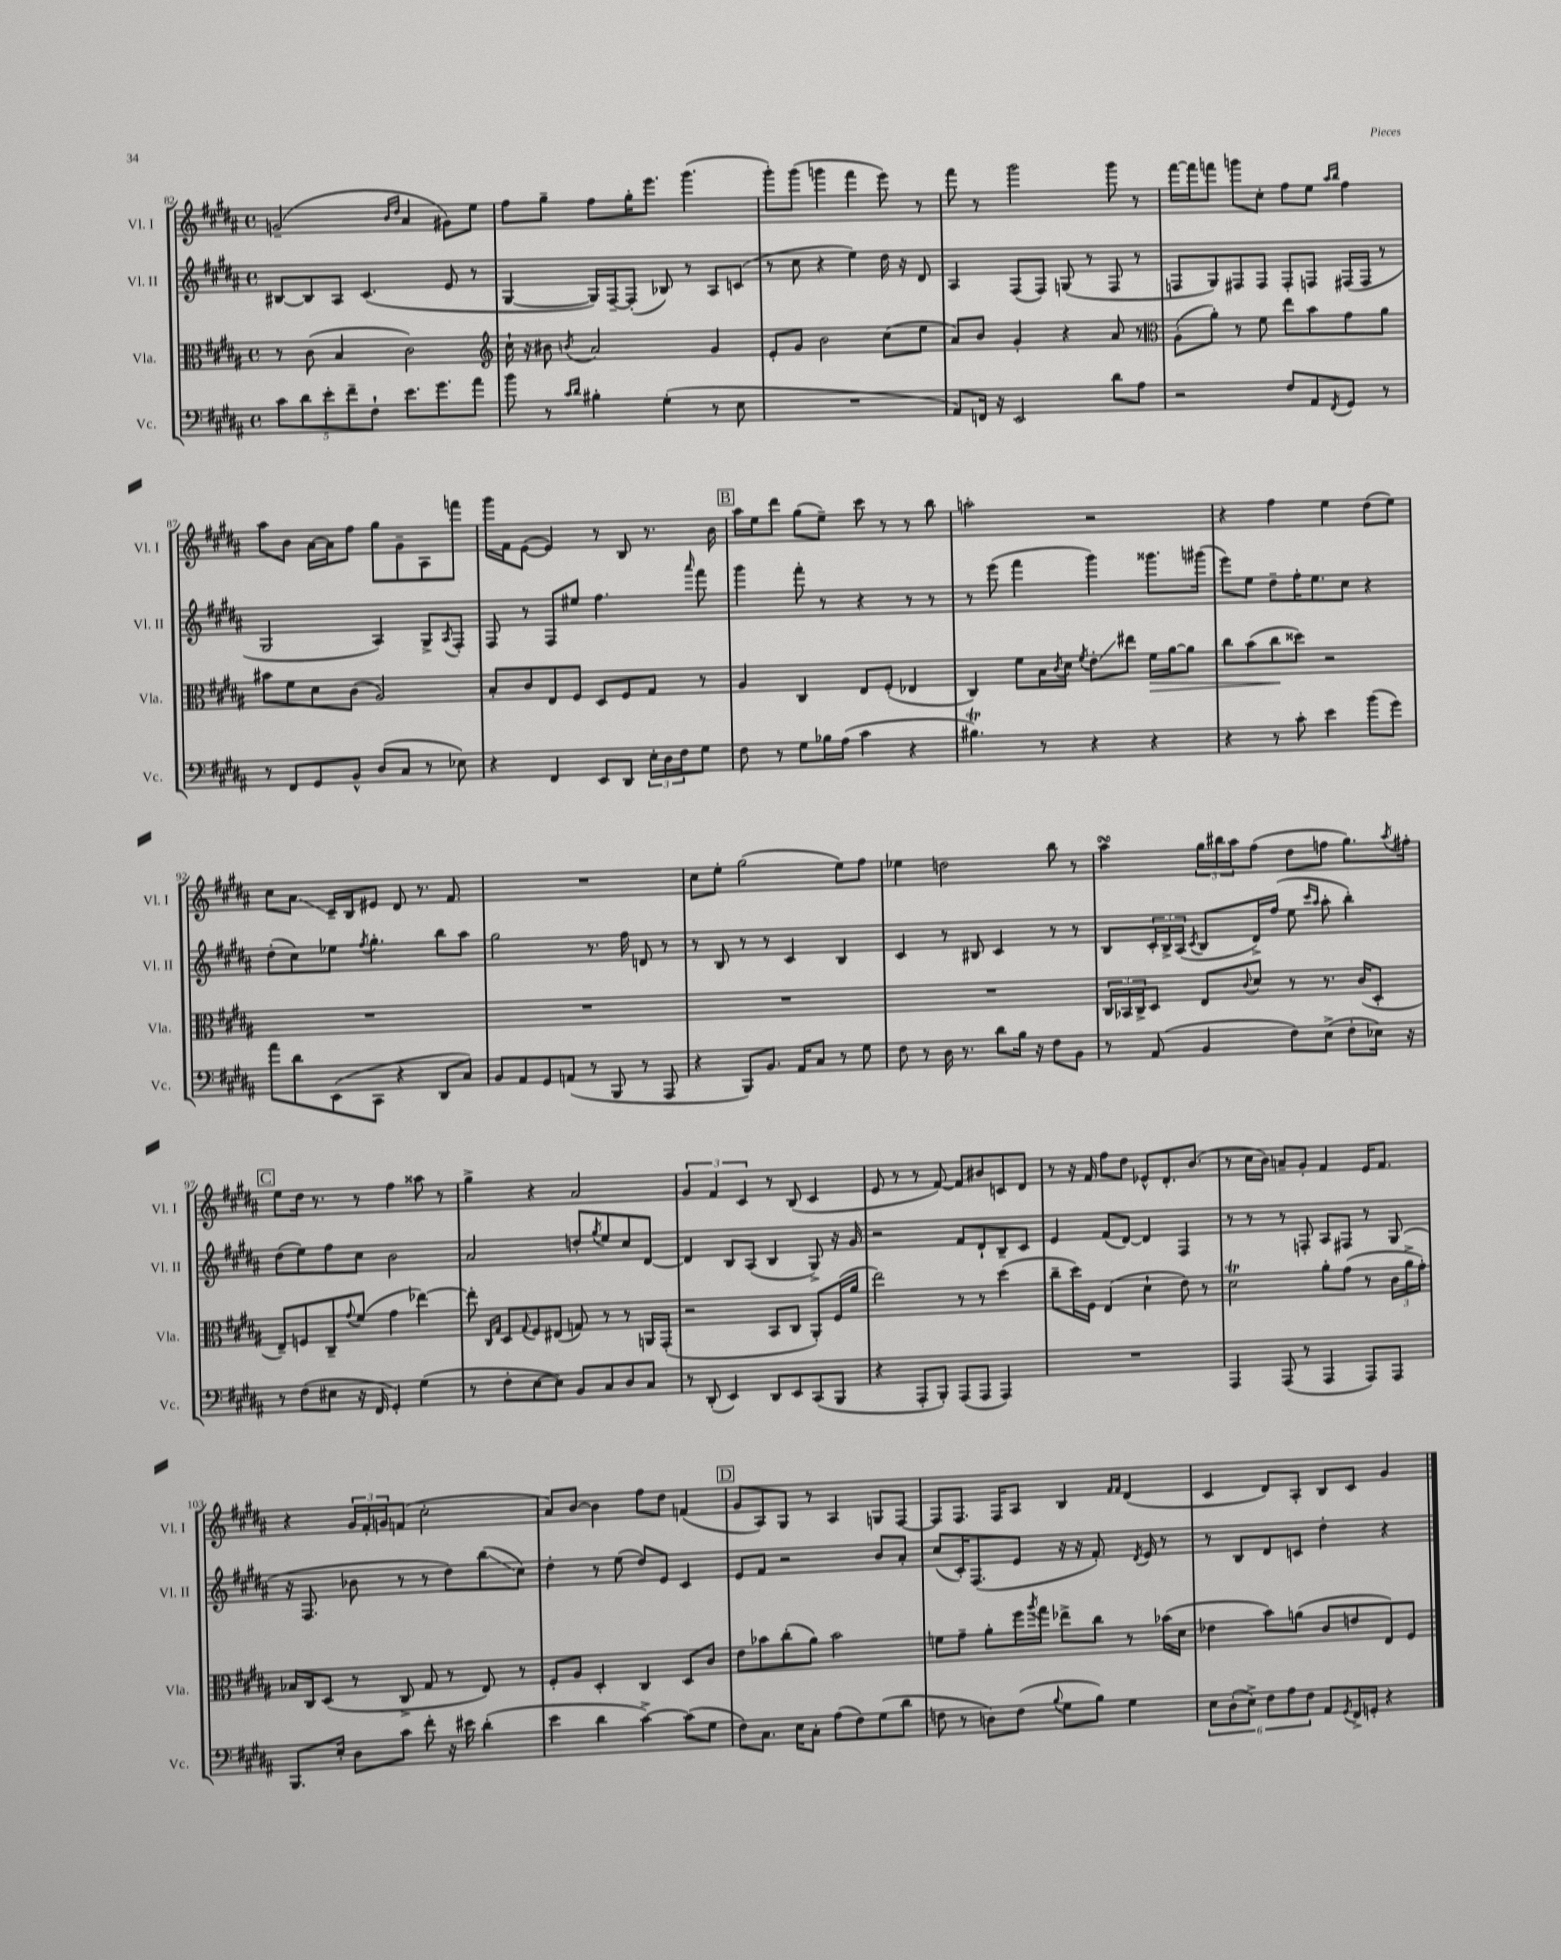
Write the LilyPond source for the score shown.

<<
\new StaffGroup <<
\new Staff = "s0" \with { instrumentName = "Vl. I" shortInstrumentName = "Vl. I" } {
    \clef treble \key b \major \defaultTimeSignature \time 4/4
    g'2--( \grace { b'16 dis''16 } ais'4 gis'8) e''8 |
    fis''8 gis''8-- fis''8 gis''16-. e'''8. gis'''4.( |
    gis'''8-.) gis'''8( g'''4 fis'''4 e'''8) r8 |
    fis'''8 r8 gis'''2 gis'''8 r8 |
    fis'''16~ fis'''16 f'''8 g'''8 cis''8-. fis''8 e''8 \grace { ais''16 b''16 } fis''4 |
    ais''8 b'8 ais'16~ ais'16 fis''8 gis''8 gis'8-- ais8 f'''8 |
    gis'''16 fis'16 e'8~( e'4) r8 b8 r8. b'16 |
    \mark \markup { \box "B" } ais''16 e''16 dis'''8 gis''8( e''8--) cis'''8 r8 r8 b''8 |
    a''2-. r2 |
    r4 fis''4 e''4 dis''8( e''8) |
    cis''8 ais'8\glissando cis'16-- b16 eis'8 dis'8 r8. fis'8. |
    R1 |
    cis''8 e''8-. gis''2( e''8) fis''8 |
    ees''4 d''2 b''8 r8 |
    ais''4\turn \tuplet 3/2 { gis''16 bis''16 ais''16 } fis''8( dis''8 f''8 gis''8.) \acciaccatura { ais''8 } fis''16-. |
    \mark \markup { \box "C" } e''8 dis''16 r8. r8 fis''4 aisis''8 r8 |
    gis''4-> r4 ais'2 |
    \tuplet 3/2 { gis'4 fis'4 cis'4 } r8 b8( cis'4 |
    e'8 r8 r8 fis'8~) fis'8 bis'8 c'8 dis'8 |
    r8 r16 fis'16 fis''8 dis''8 ees'8-^ dis'8.-. b'8.( |
    r8 cis''16 b'16) a'8-- gis'8-. fis'4 e'16 fis'8. |
    r4 \tuplet 3/2 { gis'16 fis'16-. g'16 } f'8( cis''2-. |
    ais'8) b'8~ b'4 fis''8 dis''8 f'4( |
    \mark \markup { \box "D" } gis'8 ais8) gis8 r8 ais4 g8 fis8~ |
    fis8 fis8. fis16 ais8 b4 \grace { fis'16 fis'16 } dis'4( |
    cis'4 dis'8) ais8-. b8 cis'8 gis'4 \bar "|." |
}
\new Staff = "s1" \with { instrumentName = "Vl. II" shortInstrumentName = "Vl. II" } {
    \clef treble \key b \major \defaultTimeSignature \time 4/4
    bis8~ bis8 ais8 cis'4.( e'8 r8 |
    gis4~ gis16) fis16~-- fis8-.( bes8) r8 ais8 c'8( |
    r8 cis''8 r4 e''4) dis''16 r16 dis'8 |
    ais4 fis8( fis8) g8( r8 fis8 r8 |
    f8 gis8) fis8 fis8 fis8-. f8 fis16( fis16 r8 |
    gis2 ais4) gis8-> \acciaccatura { ais8 } fis8-. |
    fis8 r8 fis8 eis''8 fis''4. \grace { ais'''16 } fis'''8 |
    \mark \markup { \box "B" } gis'''4 fis'''8-. r8 r4 r8 r8 |
    r8 e'''8( fis'''4 gis'''4) gisis'''8. gis'''16( |
    e'''8) e''8 dis''8-- fis''16-. e''8. cis''8 r4 |
    dis''8-.( cis''8) ees''8 \acciaccatura { fis''8 } gis''4.-. b''8 ais''8 |
    gis''2 r8. fis''16 d'8 r8 |
    r8 b8 r8 r8 cis'4 b4 |
    cis'4 r8 bis8 cis'4 r8 r8 |
    b8 \tuplet 3/2 { cis'16-. b16-> ais16( } \acciaccatura { cis'8 } b8 dis'16->) fis''16( e''8 \grace { cis'''16 ais''16 } ais''8-. b''4-.) |
    \mark \markup { \box "C" } dis''8( e''8) fis''8 cis''8 b'2 |
    ais'2 d''8-. \acciaccatura { gis''8 } e''8 cis''8 dis'8~ |
    dis'4 b8 ais8( b4 gis8->) r16 gis'16 |
    r2 fis'8 dis'8-! b8-- cis'8 |
    e'4 fis'8( dis'8~) dis'4 fis4 |
    r8 r8 r8 f8-. ais8 fis8 r8 gis8( |
    r16 fis8. bes'8 r8 r8 dis''8) b''8\glissando( cis''8) |
    dis''4-. r8 e''8( dis''8) e'8 cis'4 |
    \mark \markup { \box "D" } e'8 fis'8 r2 b'8 ais'8-. |
    cis''8( cis'16-.) fis8.( e'8 r16 r16 fis'8.-.) \acciaccatura { dis'8 } e'16 r8 |
    r8 b8 dis'8 c'8 dis''4-. r4 \bar "|." |
}
\new Staff = "s2" \with { instrumentName = "Vla." shortInstrumentName = "Vla." } {
    \clef alto \key b \major \defaultTimeSignature \time 4/4
    r8 cis'8( b4 cis'2) |
    \clef treble cis''16-! r16 bis'8 \acciaccatura { b'8 } ais'2 gis'4 |
    e'8-. gis'8 b'2 cis''8( e''8 |
    ais'8) b'8 gis'4-. r4 ais'8 r8 |
    \clef alto ais8-.( ais'8-.) r8 fis'8 e''8 b'8 gis'8 ais'8 |
    bis'8 fis'8 dis'8 cis'8( ais2) |
    b8-. cis'8 e8 fis8 dis8 fis8 gis8 r8 |
    \mark \markup { \box "B" } ais4 cis4 e8 fis8-.( ees4 |
    cis4) fis'8 b16 \acciaccatura { cis'8 } dis'16 \acciaccatura { fis'8 } e'8-.\glissando eis''8 fis'16\> ais'16~ ais'8 |
    cis''8 b'8( cis''8\! disis''8) r2 |
    R1 |
    R1 |
    R1 |
    R1 |
    \tuplet 3/2 { cis16 bes,16 cis16-> } dis8 e8 \appoggiatura { cis'8 } dis'8 r8 r8. cis'16( dis8-. |
    \mark \markup { \box "C" } e8--) f8 cis8-- \appoggiatura { gis'8 } fis'8( gis'4 ees''4~) |
    ees''8-. \grace { cis16 gis16 } dis8 \appoggiatura { gis8 } fis8 eis8( g8) r8 r8 a,16 gis,16-.( |
    r2 b,8 cis8 ais,8-.) fis16( ais'16 |
    e''2) r8 r8 dis''4( |
    cis''8-- dis''16) fis16 e4( dis'4-! e'8) r8 |
    dis'2\trill ais'8-. gis'8( r8 \tuplet 3/2 { cis'16 ais'16-> gis'16-.) } |
    bes16 cis16 dis8( r8 cis8-> gis8 r8 e8) r8 |
    fis8-. ais8 dis4-. cis4 dis8 cis'8 |
    \mark \markup { \box "D" } e'8 bes'8 cis''8-.( ais'8) bes'2 |
    f'8 gis'8-- ais'8-. fis''16 \acciaccatura { ais''8 } gis''16 ees''8-> cis''8 r8 bes'16( dis'16 |
    ees'4 b'8) a'8( cis'8 e'8 e8) fis8 \bar "|." |
}
\new Staff = "s3" \with { instrumentName = "Vc." shortInstrumentName = "Vc." } {
    \clef bass \key b \major \defaultTimeSignature \time 4/4
    \tuplet 5/4 { cis'8 dis'8 e'8-. fis'8-- fis8-! } e'8. gis'8. ais'8 |
    b'8 r8 \grace { cis'16 dis'16 } bis4-. gis4-.( r8 e8 |
    R1 |
    ais,8) f,16 r16 e,2 dis'8 ais8 |
    r2 fis8 ais,8 \acciaccatura { fis,8 } gis,8 r8 |
    r8 fis,8 gis,8 b,8-^ dis8( cis8 r8 ees8) |
    r4 fis,4 e,8 dis,8 \tuplet 3/2 { e16-. dis16 fis16 } gis8 |
    \mark \markup { \box "B" } fis8 r8 gis8 bes16 ais16( cis'4 r4 |
    bis4.\trill) r8 r4 r4 |
    r4 r8 cis'8-. e'4 b'8( gis'8) |
    ais'8 dis'8 e,8( cis,8 r4 dis,8 cis8) |
    b,8 ais,8 gis,8 a,8( r8 b,,8 r8 ais,,8 |
    r4 b,,8) b,8. ais,16 cis8 r8 gis8 |
    fis8 r8 dis16 r8. dis'8 b16 r16 fis8 b,8 |
    r8 ais,8( b,4 fis8) e8->( fis8-. ees16) r16 |
    \mark \markup { \box "C" } r8 fis8( eis8 r16 fis,16 gis,4-.) gis4( |
    r8 fis8-. e8~ e8) b,8 cis8 dis8 cis8 |
    r8 dis,8-.( e,4) dis,8 e,8 cis,8( b,,8 |
    r4 ais,,8-. b,,8-.) ais,,8( ais,,8 ais,,4) |
    R1 |
    ais,,4 ais,,8( r8 ais,,4 ais,,8) ais,,8 |
    b,,8. e16-. dis8 cis'8 fis'8-. r16 eis'16 dis'4-.( |
    e'4 dis'4 cis'4~->) cis'8( gis8 |
    \mark \markup { \box "D" } fis8) cis8. e16 cis8-. ais8( fis8) gis8( dis'8 |
    f8 r8 d8) f8( \appoggiatura { b8 } gis8 b8) gis4 |
    \tuplet 6/4 { e8 dis8-.( e8->) fis8 ais8 fis8 } ais,8 \acciaccatura { gis,8 } fis,16-> g,16-. r4 \bar "|." |
}
>>
>>
\layout { \context { \Score currentBarNumber = #82 } }
